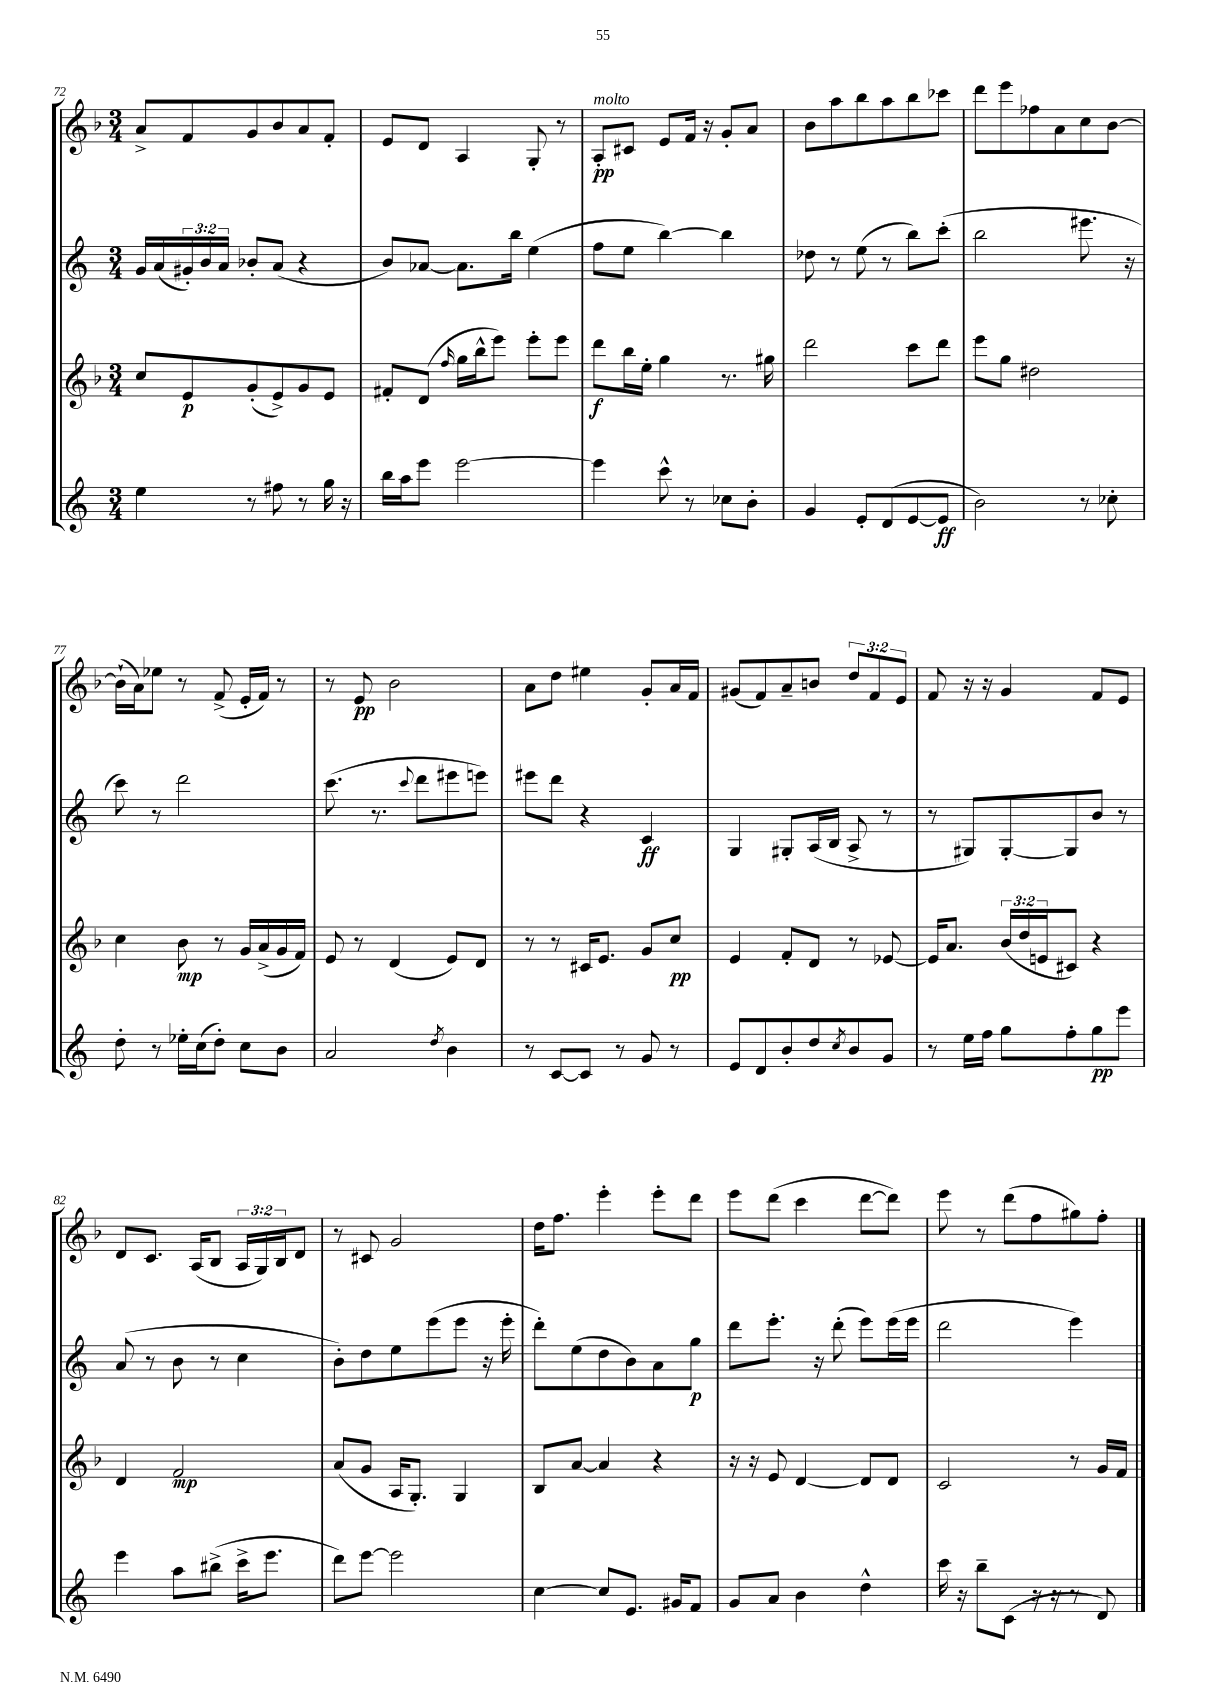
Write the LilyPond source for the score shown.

<<
\new StaffGroup <<
\new Staff = "s0" {
    \clef treble \key f \major \numericTimeSignature \time 3/4 \override Staff.TupletNumber.text = #tuplet-number::calc-fraction-text
    a'8-> f'8 g'8 bes'8 a'8 f'8-. |
    e'8 d'8 a4 g8-. r8 |
    a8-.\pp^\markup { \italic "molto" } cis'8 e'8 f'16 r16 g'8-. a'8 |
    bes'8 a''8 bes''8 a''8 bes''8 ces'''8 |
    d'''8 e'''8 fes''8 a'8 c''8 bes'8~ |
    bes'16-!( a'16) ees''8 r8 f'8->( e'16-. f'16) r8 |
    r8 e'8\pp bes'2 |
    a'8 d''8 eis''4 g'8-. a'16 f'16 |
    gis'8( f'8) a'8-- b'8 \tuplet 3/2 { d''8 f'8 e'8 } |
    f'8 r16 r16 g'4 f'8 e'8 |
    d'8 c'8. a16( bes8 \tuplet 3/2 { a16 g16) bes16 } d'8 |
    r8 cis'8 g'2 |
    d''16 f''8. e'''4-. e'''8-. d'''8 |
    e'''8 d'''8( c'''4 d'''8~ d'''8) |
    e'''8 r8 d'''8( f''8 gis''8) f''8-. \bar "|." |
}
\new Staff = "s1" {
    \clef treble \key c \major \numericTimeSignature \time 3/4 \override Staff.TupletNumber.text = #tuplet-number::calc-fraction-text
    g'16 a'16( \tuplet 3/2 { gis'16-.) b'16 a'16 } bes'8-. a'8( r4 |
    b'8) aes'8~ aes'8. b''16 e''4( |
    f''8 e''8 b''4~) b''4 |
    des''8 r8 e''8( r8 b''8) c'''8-.( |
    b''2 eis'''8. r16 |
    c'''8) r8 d'''2 |
    c'''8.( r8. \appoggiatura { c'''8 } d'''8 eis'''8 e'''8) |
    eis'''8 d'''8 r4 c'4\ff |
    g4 gis8-. a16( b16 a8-> r8 |
    r8 gis8) gis8~-. gis8 b'8 r8 |
    a'8( r8 b'8 r8 c''4 |
    b'8-.) d''8 e''8 e'''8( e'''8 r16 e'''16-. |
    d'''8-.) e''8( d''8 b'8) a'8 g''8\p |
    d'''8 e'''8.-. r16 d'''8-.( e'''8) e'''16( e'''16 |
    d'''2 e'''4) \bar "|." |
}
\new Staff = "s2" {
    \clef treble \key f \major \numericTimeSignature \time 3/4 \override Staff.TupletNumber.text = #tuplet-number::calc-fraction-text
    c''8 e'8\p g'8-.( e'8->) g'8 e'8 |
    fis'8-. d'8( \grace { f''16 } g''16 bes''16-^ e'''8) e'''8-. e'''8 |
    d'''8\f bes''16 e''16-. g''4 r8. gis''16 |
    d'''2 c'''8 d'''8 |
    e'''8 g''8 dis''2 |
    c''4 bes'8\mp r8 g'16 a'16->( g'16 f'16) |
    e'8 r8 d'4( e'8) d'8 |
    r8 r8 cis'16 e'8. g'8 c''8\pp |
    e'4 f'8-. d'8 r8 ees'8~ |
    ees'16 a'8. \tuplet 3/2 { bes'16( d''16 e'16 } cis'8) r4 |
    d'4 f'2\mp |
    a'8( g'8 a16 g8.-.) g4 |
    bes8 a'8~ a'4 r4 |
    r16 r16 e'8 d'4~ d'8 d'8 |
    c'2 r8 g'16 f'16 \bar "|." |
}
\new Staff = "s3" {
    \clef treble \key c \major \numericTimeSignature \time 3/4
    e''4 r8 fis''8 r8 g''16 r16 |
    b''16 a''16 e'''8 e'''2~ |
    e'''4 c'''8-^ r8 ces''8 b'8-. |
    g'4 e'8-. d'8( e'8~ e'8\ff |
    b'2) r8 ces''8-. |
    d''8-. r8 ees''16-. c''16( d''8-.) c''8 b'8 |
    a'2 \acciaccatura { d''8 } b'4 |
    r8 c'8~ c'8 r8 g'8 r8 |
    e'8 d'8 b'8-. d''8 \acciaccatura { c''8 } b'8 g'8 |
    r8 e''16 f''16 g''8 f''8-. g''8\pp e'''8 |
    e'''4 a''8 bis''8->( c'''16-> e'''8. |
    d'''8) e'''8~ e'''2 |
    c''4~ c''8 e'8. gis'16 f'8 |
    g'8 a'8 b'4 d''4-^ |
    c'''16 r16 b''8-- c'8( r16 r16 r8 d'8) \bar "|." |
}
>>
>>
\layout { \context { \Score currentBarNumber = #72 } }
